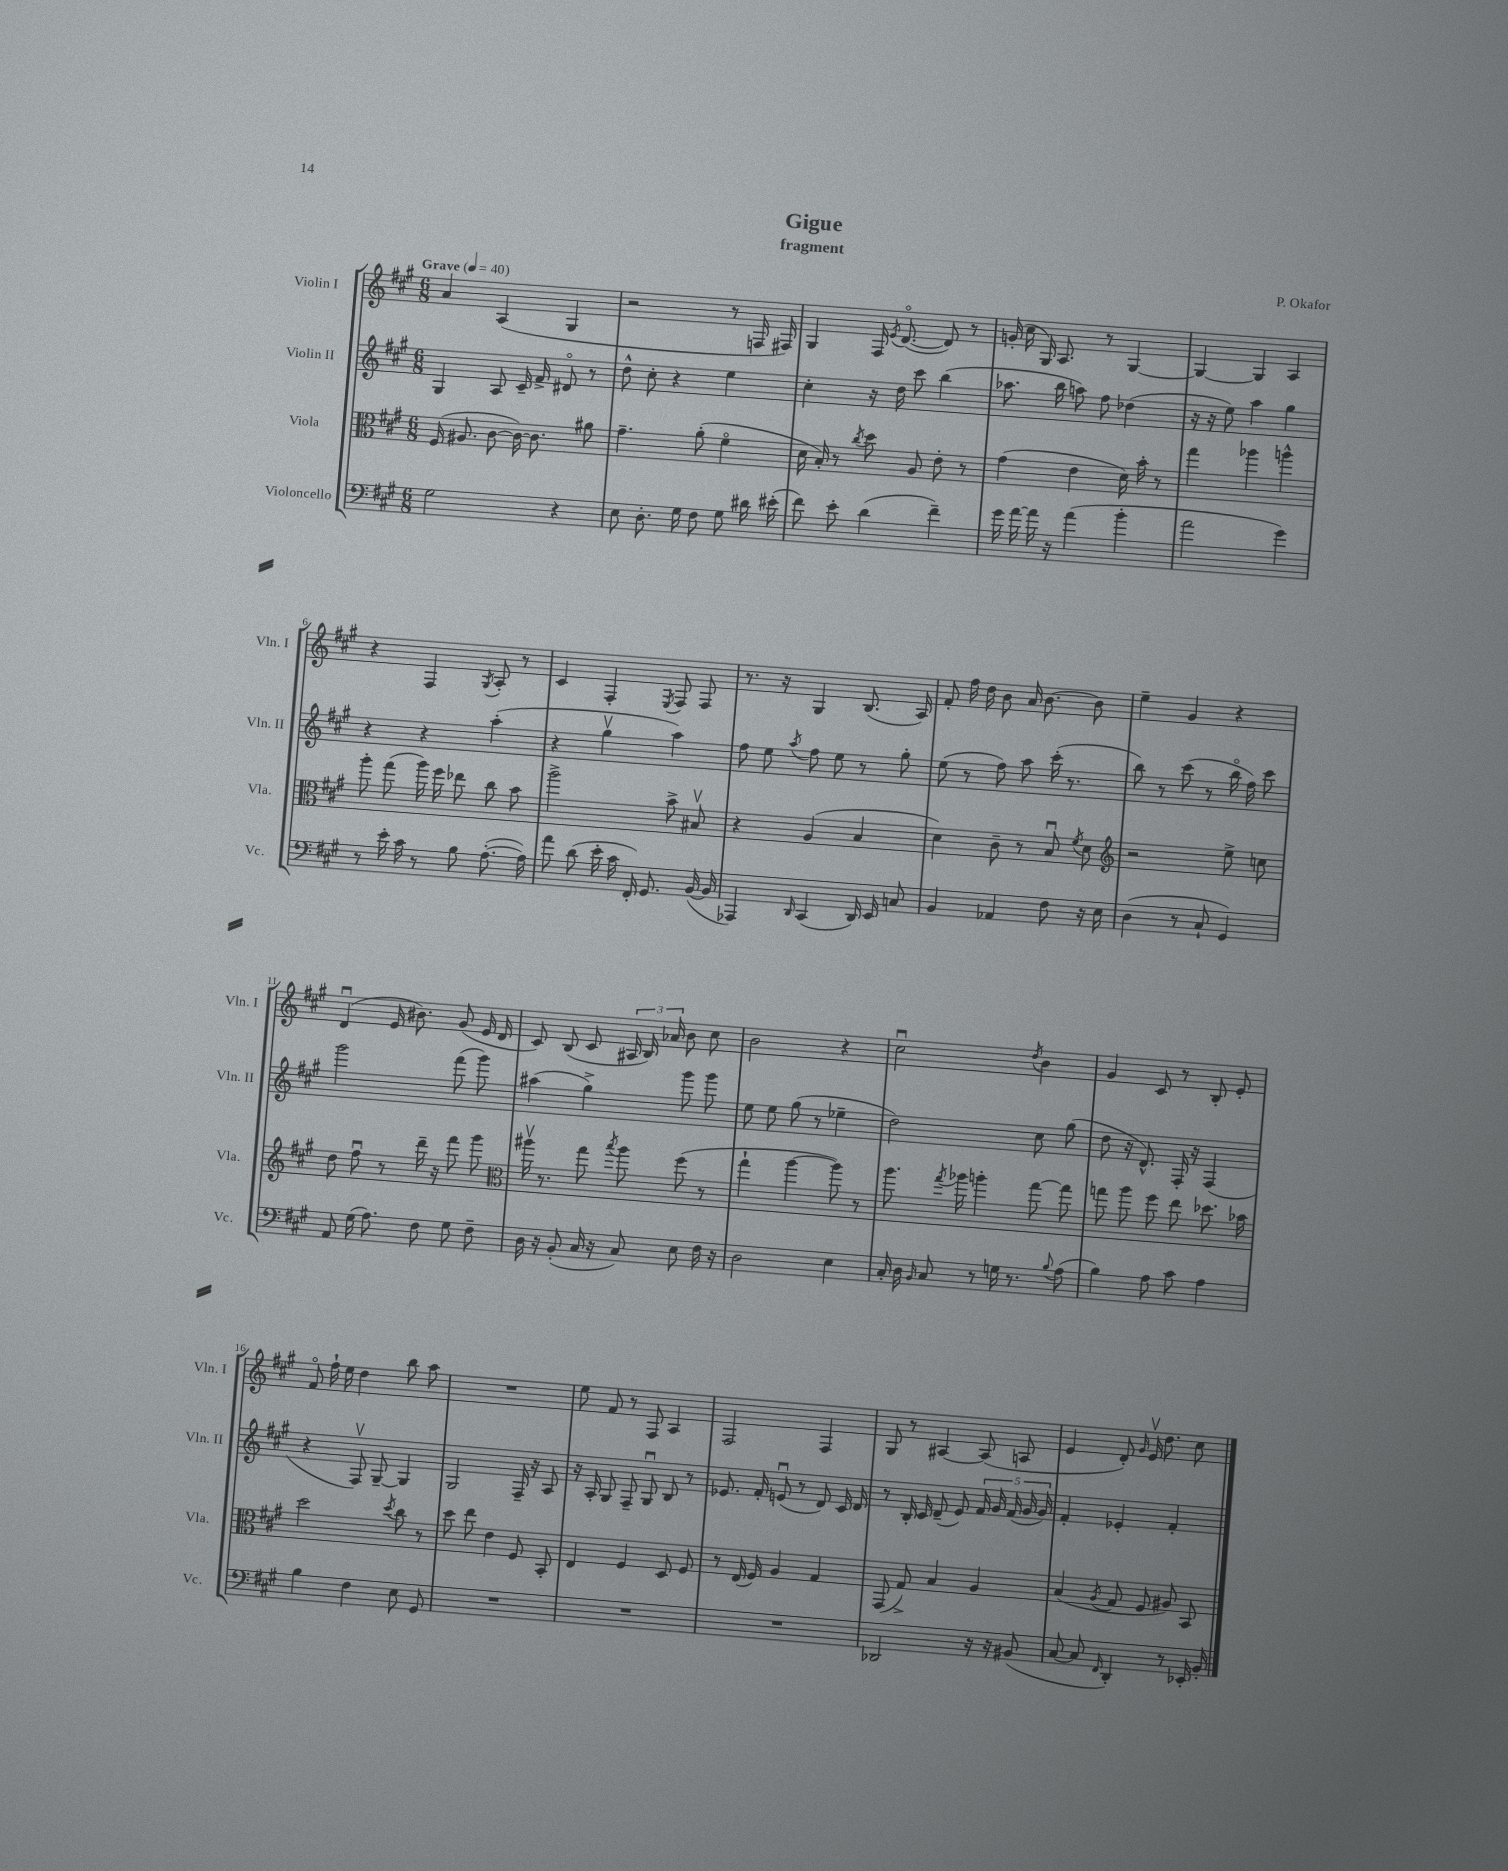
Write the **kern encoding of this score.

**kern	**kern	**kern	**kern
*part4	*part3	*part2	*part1
*staff4	*staff3	*staff2	*staff1
*I"Violoncello	*I"Viola	*I"Violin II	*I"Violin I
*I'Vc.	*I'Vla.	*I'Vln. II	*I'Vln. I
*clefF4	*clefC3	*clefG2	*clefG2
*k[f#c#g#]	*k[f#c#g#]	*k[f#c#g#]	*k[f#c#g#]
*M6/8	*M6/8	*M6/8	*M6/8
*MM40	*MM40	*MM40	*MM40
=1	=1	=1	=1
!	!	!	!LO:TX:a:B:t=Grave
2G#\	(16F#/	4G#/	4a/
.	8.A#X/	.	.
.	[8c#\	8A/	(4A/
.	16c#\_)	16c#~/	.
.	8.c#\]	16f#^/	.
4r	.	8d#X/	4G#/
.	8a#X\	8r	.
=2	=2	=2	=2
8E\	4.g#~\	8dd^^\	2r
8.D'\	.	8cc#'\	.
.	.	4r	.
16G#\	.	.	.
8F#\	(8a'\	.	.
8G#\	4f#\	4ee\	8r
16d#X\	.	.	16Fn/
(16e#X'\	.	.	16F#X/)
=3	=3	=3	=3
8f#\)	16d\	4cc#'\	4G#/
.	16B'/)	.	.
8e'\	8r	.	.
.	8qcc#/	.	.
(4d\	8dd\	16r	16F#/
.	.	.	8qe/
.	.	16dd\	([8.d/
.	8A/	8ccc#\	.
4f#~\)	8e'\	(4bb\	8d/])
.	8r	.	8r
=4	=4	=4	=4
16g#\	(4g#\	8.aa-X\	(16gn'/
[16a\	.	.	16cc#\
16a\]	.	.	16G#/)
16r	.	16bb\	8.A/
(4a\	4e\	8aan\)	.
.	.	8ff#\	8r
4b'\	16d\)	(4dd-X\	[4G#/
.	16b'\	.	.
.	8r	.	.
=5	=5	=5	=5
2a\	4gg#\	16r	4G#/_
.	.	16r	.
.	.	8ee\)	.
.	4aa-X\	4aa\	4G#/]
4g#\)	4aan^^\	4gg#\	4A/
!!LO:LB:g=z
=6	=6	=6	=6
8r	8aa'\	4r	4r
16e'\	(8gg#\	.	.
16c#\	.	.	.
8r	16aa\)	4r	4F#/
.	16ff#\	.	.
8B\	8ee-X\	.	.
.	.	.	8qG#/
([8.A'\	8cc#\	(4aa'\	8A'/
.	8b\	.	8r
16A\])	.	.	.
=7	=7	=7	=7
8a\	2aa^\	4r	4c#/
(8d\	.	.	.
16e'\	.	4gg#v\	4F#'/
16c#\	.	.	.
16FF#'/)	.	.	.
8.GG#/	.	.	.
.	.	.	8qE/
.	8b^\	4aa\)	8F#/
([16BB/	8B#Xv/	.	8F#/
16BB/]	.	.	.
=8	=8	=8	=8
4AAA-X/)	4r	8ff#\	8.r
.	.	8ee\	.
.	.	.	16r
16qqDD/	.	8qaa/	.
(4CC#/	(4A/	8ff#\	4G#/
.	.	8ee\	.
16DD/)	4B/	8r	(8.B/
16EE/	.	.	.
8Cn/	.	8gg#'\	.
.	.	.	16A/)
=9	=9	=9	=9
4BB/	4d\)	(8ee\	8f#'/
.	.	8r	16ff#\
.	.	.	16dd\
4AA-X/	8c#~\	8ff#\)	8b\
.	8r	8aa\	16a/
.	.	.	[8.b\
8F#\	8Bu/	(16ccc#'\	.
.	.	8.r	.
.	8qf#/	.	.
16r	8d\	.	8b\]
16E\	.	.	.
=10	=10	=10	=10
*	*clefG2	*	*
(4D\	2r	8bb\)	4ee~\
.	.	8r	.
8r	.	(8ccc#\	4g#/
8C#`/	.	8r	.
4GG#/)	8ee^\	16bb\	4r
.	.	16ff#\)	.
.	8ccn\	8ccc#\	.
!!LO:LB:g=z
=11	=11	=11	=11
8AA/	8dd\	2ggg#\	(4du/
(16G#\	8ff#u\	.	.
8.A\)	.	.	.
.	8r	.	16e/
.	.	.	8.b#X\)
8F#\	16ddd~\	.	.
.	16r	.	.
8G#\	8fff#\	(8fff#\	(8g#/
8F#~\	8ggg#\	8ggg#\)	16e/
.	.	.	16d/
=12	=12	=12	=12
*	*clefC3	*	*
16D\	16aa#Xv\	(4aa#X\	8c#/)
16r	8.r	.	.
(8BB'/	.	.	(8B/
16C#/	8gg#\	4gg#^\)	8c#/
16r	.	.	.
.	8qbb/	.	.
8C#/)	8aa#\	.	24A#X/
.	.	.	24B/)
.	.	.	24a-X/
8E\	(8ff#\	8ggg#\	8b\
16F#\	8r	8ggg#\	8cc#\
16r	.	.	.
=13	=13	=13	=13
2D\	4gg#`\	8ee\	2b\
.	.	8ee\	.
.	[4aa\	(8gg#\	.
.	.	8r	.
4E\	8aa\])	4ee-X~\	4r
.	8r	.	.
=14	=14	=14	=14
16C#'/	8.aa\	2dd\)	2cc#u\
16D\	.	.	.
16qqBB/	.	.	.
8C#/	.	.	.
.	8qgg#/	.	.
.	16aa-X\	.	.
8r	4aan'\	.	.
16Gn\	.	.	.
8.r	.	.	.
.	.	.	8qdd/
.	[8gg#\	8cc#\	4b\
8qqB/	.	.	.
(8A\	8gg#\]	(8gg#\	.
=15	=15	=15	=15
4B\)	8ggn\	8dd\	4g#/
.	8aa\	16r	.
.	.	8.d^^/)	.
8A\	8ff#\	.	8c#/
8c#\	8ee\	16F#'/	8r
.	.	16r	.
4A\	8.dd-X\	(4F#/	8B'/
.	.	.	8e'/
.	16b-X\	.	.
!!LO:LB:g=z
=16	=16	=16	=16
4B\	2dd\	4r	8f#/
.	.	.	16ff#`\
.	.	.	16ee\
4F#\	.	8F#v/)	4dd\
.	.	[8G#~/	.
.	8qdd/	.	.
8E\	8cc#\	4G#/]	8bb\
8GG#/	8r	.	8aa\
=17	=17	=17	=17
2.r	8dd\	2G#/	2.r
.	8ee\	.	.
.	4e\	.	.
.	8F#/	16F#~/	.
.	.	16r	.
.	8BB'/	8A/	.
=18	=18	=18	=18
2.r	4E/	16r	8ee\
.	.	16A'/	.
.	.	8G#/	8f#/
.	4F#/	8F#~/	8r
.	.	8G#u/	8F#/
.	8D/	8B/	4A/
.	8F#/	8r	.
=19	=19	=19	=19
2.r	8r	8.e-X/	2F#/
.	(16E/	.	.
.	16F#/)	16f#'/	.
.	4A/	(8enu/	.
.	.	8r	.
.	4G#/	8d/)	4F#/
.	.	16c#/	.
.	.	16d/	.
=20	=20	=20	=20
2DD-X/	(8GG#/	8r	8G#/
.	8G#^/)	16B'/	8r
.	.	16c#/	.
.	4B/	(8d~/	[4A#X/
.	.	8e/)	.
16r	4A/	20f#/	(8A#/]
.	.	20g#/	.
16r	.	.	.
.	.	(20f#/	.
(8BB#X/	.	.	8An/
.	.	20g#/	.
.	.	20g#/)	.
=21	=21	=21	=21
[8C#/	(4B/	4f#'/	4e/
8C#/]	.	.	.
16qqFF#/	8qA/	.	.
4DD'/)	8G#/	4e-X'/	8d'/)
.	.	.	16qqg#/
.	8F#/	.	16ev/
.	.	.	8.dd\
8r	8A#X/)	4f#'/	.
16EE-X'/	8BB/	.	8cc#\
16BB'/	.	.	.
==	==	==	==
*-	*-	*-	*-
